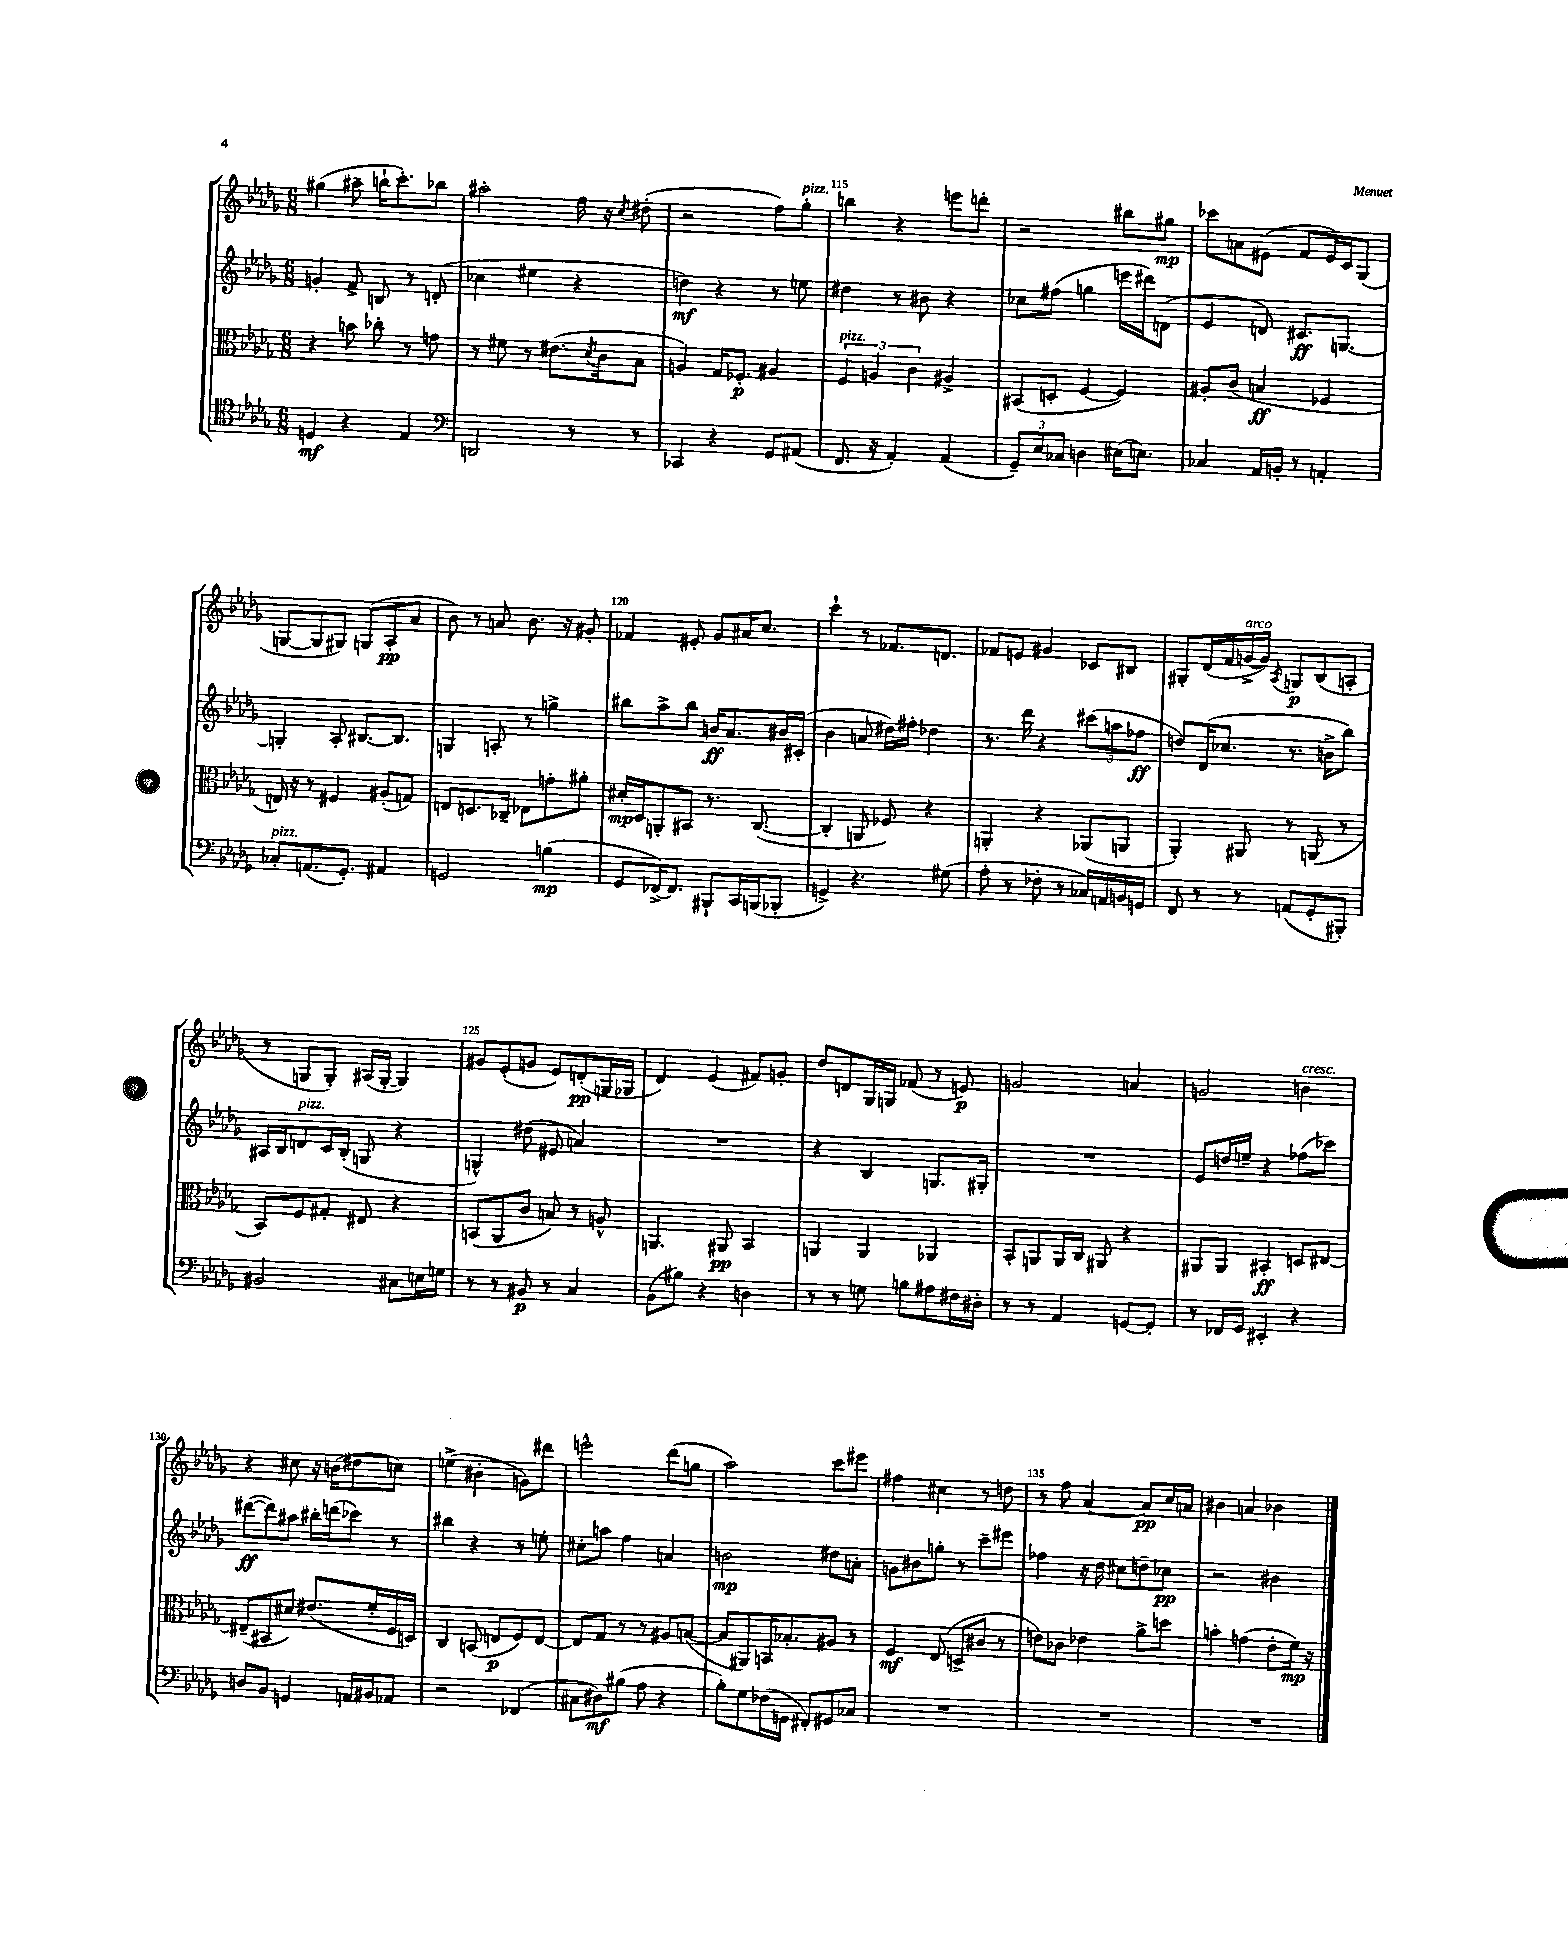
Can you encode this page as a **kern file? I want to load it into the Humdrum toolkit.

**kern	**kern	**kern	**kern
*staff4	*staff3	*staff2	*staff1
*clefC4	*clefC3	*clefG2	*clefG2
*k[b-e-a-d-g-]	*k[b-e-a-d-g-]	*k[b-e-a-d-g-]	*k[b-e-a-d-g-]
*M6/8	*M6/8	*M6/8	*M6/8
4D/	4r	4g'/	(4gg#\
4r	8b\	8f^/	8aa#~\
.	8cc-'\	8B/	16bb`\LK
.	.	.	8.ccc'\)
4E-/	8r	8r	.
.	8g\	(8d'/	8bb-\J
=	=	=	=
*clefF4	*	*	*
2DD/	8r	4cc-\	2aa#'\
.	8f#\	.	.
.	8r	4ee#\	.
.	(8.e#\L	.	.
8r	.	4r	16ff\
.	8qd-/	.	.
.	16c\k	.	16r
.	.	.	8qcc/
8r	8B-\J	.	(8dd#'\
=	=	=	=
4CC-/	4A/)	4dd\)	2r
4r	16G-/LK	4r	.
.	8.F-'/J	.	.
8GG-/L	4A#/	8r	8ff\L)
(8AA#/J	.	8ee\	8gg-'\J
=	=	=	=
8.FF/	6F/	4dd#\	4bb\
.	6A/	.	.
16r	.	.	.
4AA-'/)	.	8r	4r
.	6c\	.	.
.	.	8b#\	.
(4AA-/	4A#^/	4r	8eee\L
.	.	.	8ddd'\J
=	=	=	=
12GG-~/L)	(8BB#/L	8cc-\L	2r
12E-/	.	.	.
.	8D'/J	(8ff#\J	.
12C-/J	.	.	.
4D\	[4F/	4gg\	.
(16E#\LK	4F/])	16eee\LL	8bb#\L
8.E\J)	.	16ddd#\J)	.
.	.	(8d\J	8gg#\J
=	=	=	=
4C-/	8A#'/L	4e-/	8ccc-\L
.	(8c/J	.	8a\
16AA-/LL	4B/	8d/)	(8e#\J
16BB'/JJ	.	.	.
8r	.	8.c#/L	8f/L
4AA'/	4F-/	.	16e#/L)
.	.	[8.G/J	16c/J
.	.	.	(8G-/J
=	=	=	=
8C-'/L	16E/)	4G'/]	[8G/L
.	16r	.	.
(8.AA/	8r	.	8G/]
.	4F#/	8A-'/	8G#/J)
8.GG-'/J)	.	.	.
.	.	[8.B#/L	(8G/L
4AA#/	(8A#'/L	.	8A-'/
.	.	8.B#/]J	.
.	8G/J)	.	8a-/J
=	=	=	=
2GG/	8E/L	4G/	8b-\)
.	8.D/	.	8r
.	.	8A'/	8a/
.	16C-~/Jk	.	.
.	8E-\L	8r	8.b-\
(4B\	8g'\	4gg^\	.
.	.	.	16r
.	8a#'\J	.	8g#'/
=	=	=	=
8GG-/L	16d#'/LL	8bb#\L	4f-/
.	16D-/J	.	.
[16FF-^/K)	8AA'/	8aa-^\	.
8.FF-/]J	.	.	.
.	8BB#/J	8bb#\J	8e#'/
8BBB#`/L	8.r	16b/LK	8g-/L
.	.	8.a-/	.
16CC/L	.	.	16a#/K
(16BBB/J	([8.C/	.	8.cc/J
8BBB-'/J	.	16b#/L	.
.	.	(16c#'/JJ	.
=	=	=	=
4GG^/)	4C'/]	4b-\	4ccc`\
4.r	8AA/	8a/	8r
.	8F-/)	16dd#\LL)	8.f-/L
.	.	16ff#'\JJ	.
.	4r	4dd-\	.
.	.	.	8.d/J
(8G#\	.	.	.
=	=	=	=
8A-'\	4AA'/	8.r	8f-/L
8r	.	.	8e/J
.	.	16ddd-\	.
8F-'\	4r	4r	4g#/
8r	.	.	.
16C-/LL)	(8AA-/L	(12ccc#\L	8c-/L
16AA/	.	.	.
.	.	12aa\	.
16BB/	8AA/J	.	8B#/J
.	.	12ff-\J	.
16GG/JJ	.	.	.
=	=	=	=
8FF/	4AA-'/)	8dd/L)	8G#'/L
8r	.	(16d-/K	(16d-/L
.	.	8.cc-/J	16f/
8r	8AA#/	.	[16g^/
.	.	.	16g/]JJ)
.	.	.	8qA-/
(8AA/L	8r	8.r	8G/L
8GG-'/	(8AA/	.	(8B-/
.	.	16b^\LK	.
8BBB#'/J)	8r	8bb-\J)	8A'/J
=	=	=	=
2BB#/	8BB-/L)	16A#/LL	8r
.	.	16B-/J	.
.	8F/	8d/	8G/L
.	8G#'/J	16c/L	8G'/J)
.	.	(16B-'/JJ	.
.	8E#/	8G/	(16A#/LL
.	.	.	[16G'/JJ
8C#\L	4r	4r	4G/])
16E\L	.	.	.
16G\JJ	.	.	.
=	=	=	=
8r	(8BB/L	4G^^/)	8g#/L
8r	8AA-/	.	(8e-'/
8BB#/	8c/J	(8dd#\	8g/J
8r	8B/)	8e#/	8e-/L)
4C/	8r	4a/)	(8d'/
.	8A^^/	.	16G/L
.	.	.	16G-/JJ
=	=	=	=
(8BB-\L	4.AA/	2.r	4d-/)
8B#\J)	.	.	.
4r	.	.	(4e-/
.	8AA#/	.	.
4D\	4BB-/	.	8f#/L)
.	.	.	8g'/J
=	=	=	=
8r	4AA/	4r	8dd-/L
8r	.	.	8d/
8G\	4AA/	4B-/	16G-/L
.	.	.	16G/JJ
8B\L	.	.	(8f-/
8A#\	4AA-/	8.G/L	8r
16F#\L	.	.	8e/)
16D#'\JJ	.	16G#'/Jk	.
=	=	=	=
8r	8BB-'/L	2.r	2g/
8r	8AA/	.	.
4AA-/	16AA/L	.	.
.	16C/JJ	.	.
.	8AA#/	.	.
[8GG/L	4r	.	4a/
8GG'/]J	.	.	.
=	=	=	=
8r	8AA#/L	8e-/L	2g/
16FF-/LL	8AA#/J	16dd/L	.
16GG-/JJ	.	16ee~/JJ	.
4EE#'/	4BB#'/	4r	.
4r	8D/L	(8ff-\L	4b\
.	[8E#/J	8ccc-\J)	.
=	=	=	=
8D/L	(8E#~/]L	([8ddd#\L	4r
8BB-/J	8BB#/	8ddd#\])	.
4GG/	8d#/J)	8aa#\J	8cc#\
.	(8.e#/L	16bb#'\LL	16r
.	.	(16ddd\J	(16b\LK
16AA/LL	.	8ccc-\J)	8dd#\
16BB#/J	16f'/L	.	.
8AA-/J	16F/	8r	8cc\J)
.	16D/JJ)	.	.
=	=	=	=
2r	4C/	4bb#\	(4ee^\
.	(8BB/	4r	4b#'\
.	8E/L	.	.
(4FF-/	8F/)	8r	8g\L)
.	[8E/J	8ee'\	8ddd#\J
=	=	=	=
8C#\L	8E/]L	8cc#'\L	2eee^^\
8D#\)	8G-/J	8aa\J	.
(8B#\J	8r	4ff\	.
8A-\	8r	.	.
4r	8A#/L	4a/	(8ddd-\L
.	([8B/J	.	8gg\J
=	=	=	=
8B-'\L)	8B/]L	2b\	2aa-\)
8G-\	8AA#/)	.	.
(16F-\L	16BB/K	.	.
16GG\JJ	8.B-'/	.	.
8FF#'/L)	.	.	.
8GG#/	8A#/J	8dd#\L	8ccc\L
8C-/J	8r	8a'\J	8eee#\J
=	=	=	=
2.r	4F/	8g\L	4ff#\
.	.	8b#\	.
.	(8E-/	8gg'\J	4cc#\
.	8D^/L	8r	.
.	8c#/J	8ccc~\L	8r
.	8r	8eee#\J	8dd\
=	=	=	=
2.r	8e\L)	4ff-\	8r
.	8c-\J	.	8ff\
.	4e-\	16r	[4a-/
.	.	16dd-\	.
.	.	8cc#\L	.
.	8a-^\L	8dd~\	8a-/]L
.	8dd\J	8cc-\J	16cc/L
.	.	.	16a/JJ
=	=	=	=
2.r	4b'\	2r	4b#\
.	(4g\	.	4a/
.	8e-'\L	4b#\	4b-\
.	16f\Jk)	.	.
.	16r	.	.
==	==	==	==
*-	*-	*-	*-
